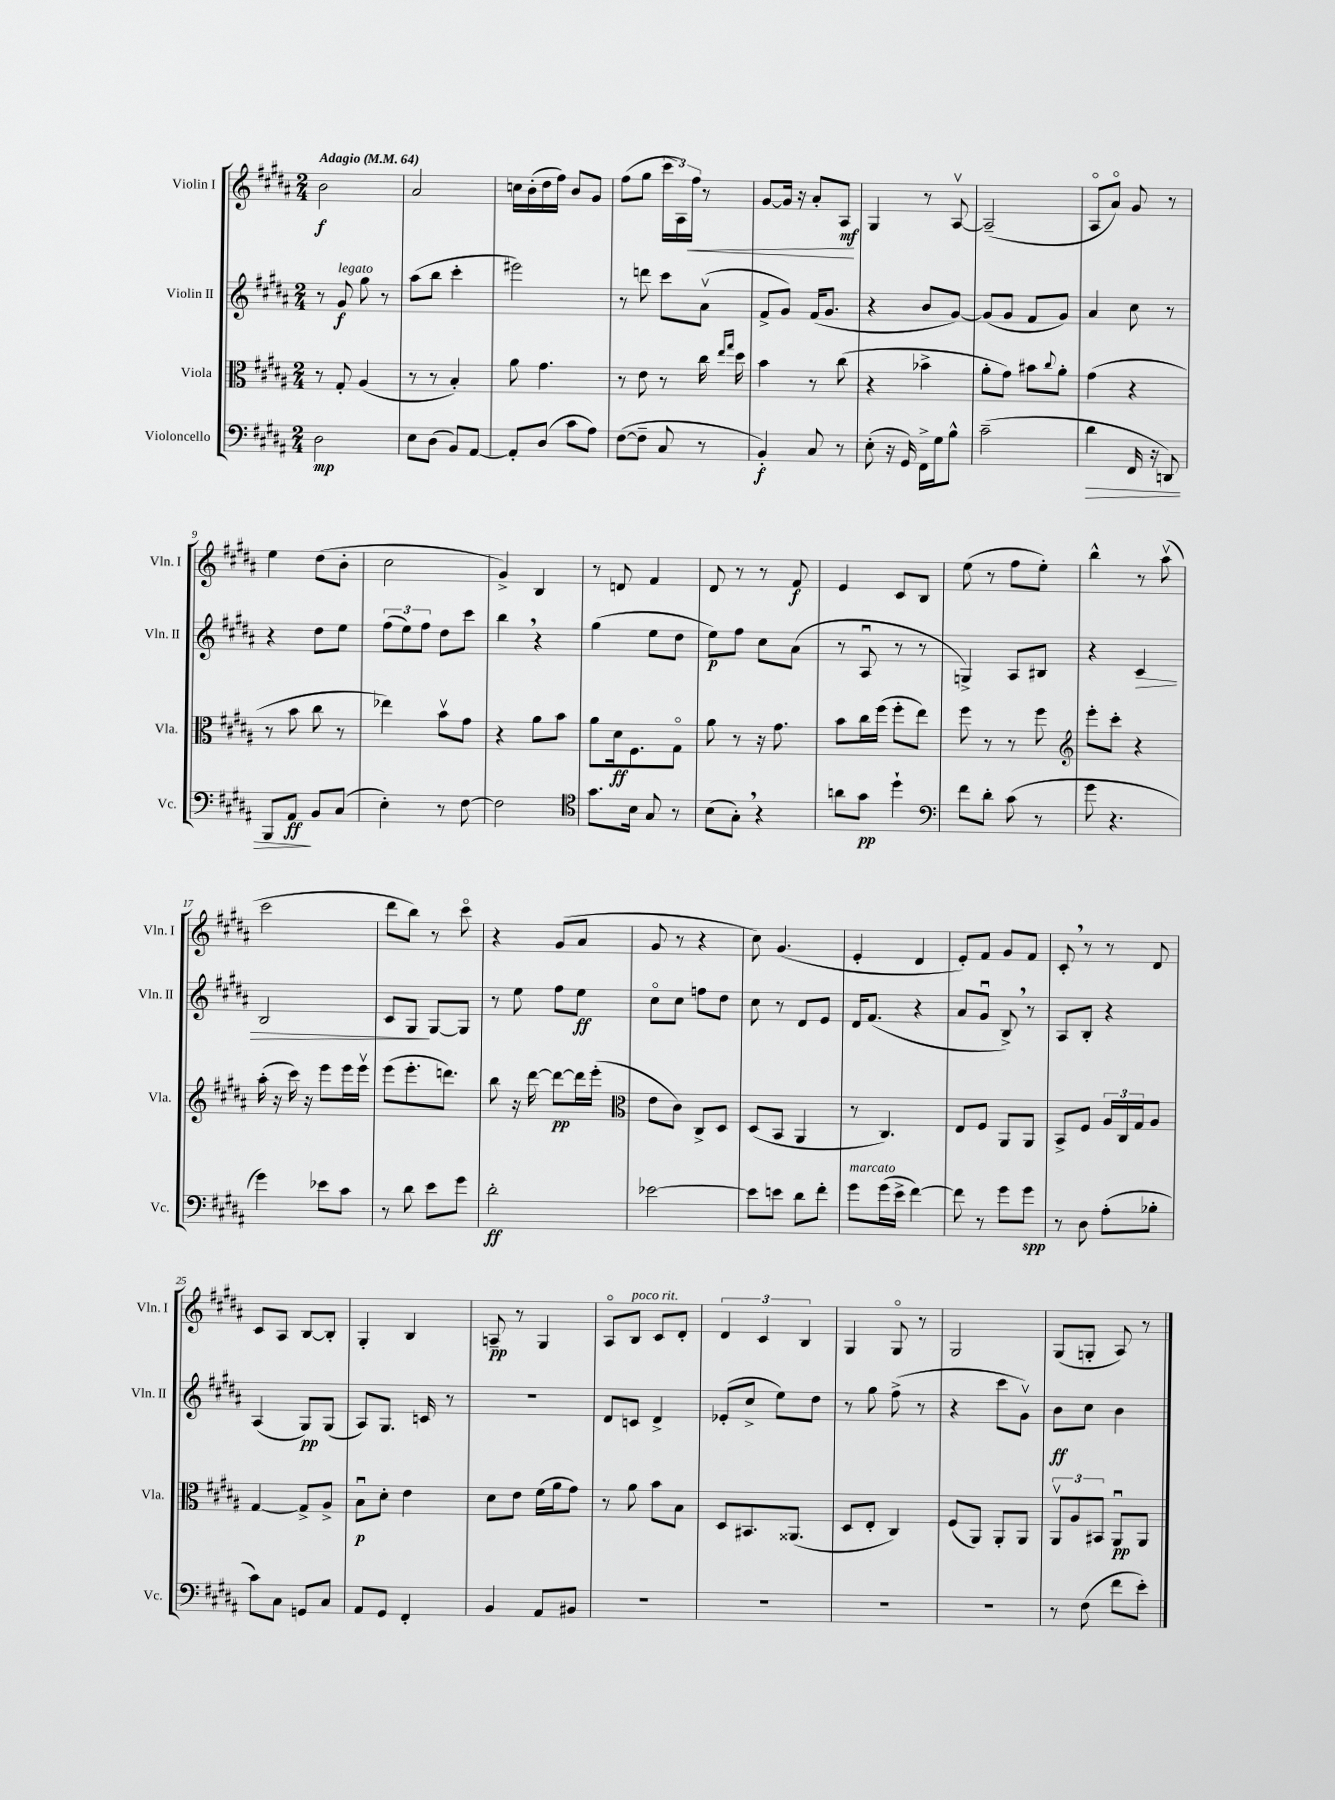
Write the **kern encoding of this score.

**kern	**kern	**kern	**kern
*staff4	*staff3	*staff2	*staff1
*clefF4	*clefC3	*clefG2	*clefG2
*k[f#c#g#d#a#]	*k[f#c#g#d#a#]	*k[f#c#g#d#a#]	*k[f#c#g#d#a#]
*M2/4	*M2/4	*M2/4	*M2/4
*MM64	*MM64	*MM64	*MM64
2D#	8r	8r	2b
.	8G#'	8g#	.
.	(4A#	8gg#	.
.	.	8r	.
=	=	=	=
8E	8r	(8aa#	2a#
(8D#	8r	8bb	.
8BB)	4B')	4ccc#'	.
[8AA#	.	.	.
=	=	=	=
8AA#']	8a#	2eee#)	16cc
.	.	.	(16b'
(8D#	4.g#	.	16dd#
.	.	.	16ff#)
8c#	.	.	8b
8A#)	.	.	8g#
=	=	=	=
([8F#	8r	8r	(8ff#
8F#~]	8e	8ddd	8gg#
8C#	8r	8ccc#	24ccc#
.	.	.	24A#)
.	.	.	24ff#
8r	16cc#	(8a#v	8r
.	16qqee	.	.
.	16qqgg#	.	.
.	16dd#	.	.
=	=	=	=
4BB')	4b	8f#^	[8g#
.	.	8g#)	16g#]
.	.	.	16r
8C#	8r	(16f#	8a#'
.	.	8.g#	.
8r	(8cc#	.	8A#
=	=	=	=
(8E'	4r	4r	4G#
16r	.	.	.
16GG#)	.	.	.
16FF#^	4b-^	8b	8r
16G#	.	.	.
8B^^	.	[8g#)	[8A#v
=	=	=	=
(2c#~	8a#'	(8g#]	(2A#~]
.	8g#)	8g#	.
.	8b#	8f#	.
.	8qqcc#	.	.
.	8a#'	8g#)	.
=	=	=	=
4d#	(4g#	4a#	8A#o
.	.	.	8a#o)
16FF#	4r	8cc#	8g#
16r	.	.	.
8DD)	.	8r	8r
=	=	=	=
8BBB	8r	4r	4ee
8AA#	8b	.	.
8BB	8cc#	8dd#	(8dd#
(8C#	8r	8ee	8b'
=	=	=	=
4E')	4ee-)	(12ff#	2cc#
.	.	12ee)	.
.	.	12ff#	.
8r	8bv	8dd#	.
[8F#	8g#	8ccc#	.
=	=	=	=
2F#]	4r	4bb	4g#^)
.	8a#	4r	4B
.	8b	.	.
=	=	=	=
*clefC4	*	*	*
8.g#	8a#	(4gg#	8r
.	16d#	.	8d
16B	8.F#	.	.
8G#	.	8ee	4f#
8r	8G#o	8dd#	.
=	=	=	=
(8B	8a#	8ee)	8d#
8G#')	8r	8ff#	8r
4r	16r	8cc#	8r
.	8.g#	.	.
.	.	(8a#	8f#
=	=	=	=
8a	8b	8r	4e
8g#	16cc#	8A#u	.
.	(16ff#	.	.
4dd#`	8ff#'	8r	8c#
.	8ee)	8r	8B
=	=	=	=
*clefF4	*	*	*
8f#	8ff#	4G^)	(8ee
8d#'	8r	.	8r
(8c#	8r	8A#	8ff#
8r	8ff#	8B#	8ee')
=	=	=	=
*	*clefG2	*	*
8g#	8eee'	4r	4bb^^
4.r	8ccc#'	.	.
.	4r	4c#	8r
.	.	.	(8aa#v
=	=	=	=
4g#)	(16aa#'	2B	2ccc#
.	16r	.	.
.	16ccc#)	.	.
.	16r	.	.
8e-	8eee	.	.
8c#	16eee	.	.
.	16eeev	.	.
=	=	=	=
8r	(8eee	8c#	8ddd#
8d#	8.eee'	8G#	8bb)
8e	.	[8G#	8r
.	8.ddd)	.	.
8g#	.	8G#]	8ccc#o
=	=	=	=
2d#'	8bb	8r	4r
.	16r	8ee	.
.	[16ddd#	.	.
.	8ddd#_	8ff#	(8g#
.	16ddd#]	8ee	8a#
.	(16eee'	.	.
=	=	=	=
*	*clefC3	*	*
[2e-	8e	8cc#o	8g#
.	8c#)	8cc#	8r
.	8C#^	8ff	4r
.	8D#	8dd#	.
=	=	=	=
8e-]	(8D#	8cc#	8cc#)
8e	8BB	8r	(4.g#
8d#	4AA#	8d#	.
8f#'	.	8e	.
=	=	=	=
8g#	8r	16d#	4e'
.	.	(8.f#	.
(16g#	4.C#)	.	.
16e^	.	.	.
[4f#)	.	4r	4d#
=	=	=	=
8f#]	8E	8a#	8e')
8r	8F#	8g#u	8f#
8g#	8AA#	8B^)	8g#
8g#	8AA#	8r	8f#
=	=	=	=
8r	8BB^	8A#	8c#'
8D#	8F#	8B'	8r
(8A#'	24A#	4r	8r
.	24C#	.	.
.	24G#	.	.
8B-'	8A#	.	8d#
=	=	=	=
8c#)	[4G#	(4A#	8c#
8C#	.	.	8A#
8GG	8G#^]	8G#)	[8B
8C#	8A#^	(8G#	8B']
=	=	=	=
8AA#	8Bu	8A#)	4G#'
8GG#	8d#'	8.G#	.
4FF#'	4e	.	4B
.	.	16c	.
.	.	8r	.
=	=	=	=
4BB	8d#	2r	8A~
.	8e	.	8r
8AA#	(16f#	.	4G#
.	16a#	.	.
8BB#	8g#)	.	.
=	=	=	=
2r	8r	8d#	8A#o
.	8a#	8c	8B
.	8b	4d#^	8c#
.	8B	.	8d#'
=	=	=	=
2r	8D#	(8e-'	6d#
.	8.BB#	8cc#^	.
.	.	.	6c#
.	.	8ee)	.
.	(8.AA##	.	.
.	.	.	6B
.	.	8dd#	.
=	=	=	=
2r	8D#	8r	4G#
.	8E'	8gg#	.
.	4C#)	(8ff#^	8G#o
.	.	8r	8r
=	=	=	=
2r	(8F#	4r	2G#
.	8AA#)	.	.
.	8AA#'	8ccc#	.
.	8AA#	8g#v)	.
=	=	=	=
8r	12AA#v	8b	(8G#
.	12A#	.	.
(8F#	.	8cc#	8G'
.	12BB#	.	.
8f#	8AA#u	4b	8A#)
8e')	8AA#	.	8r
==	==	==	==
*-	*-	*-	*-
